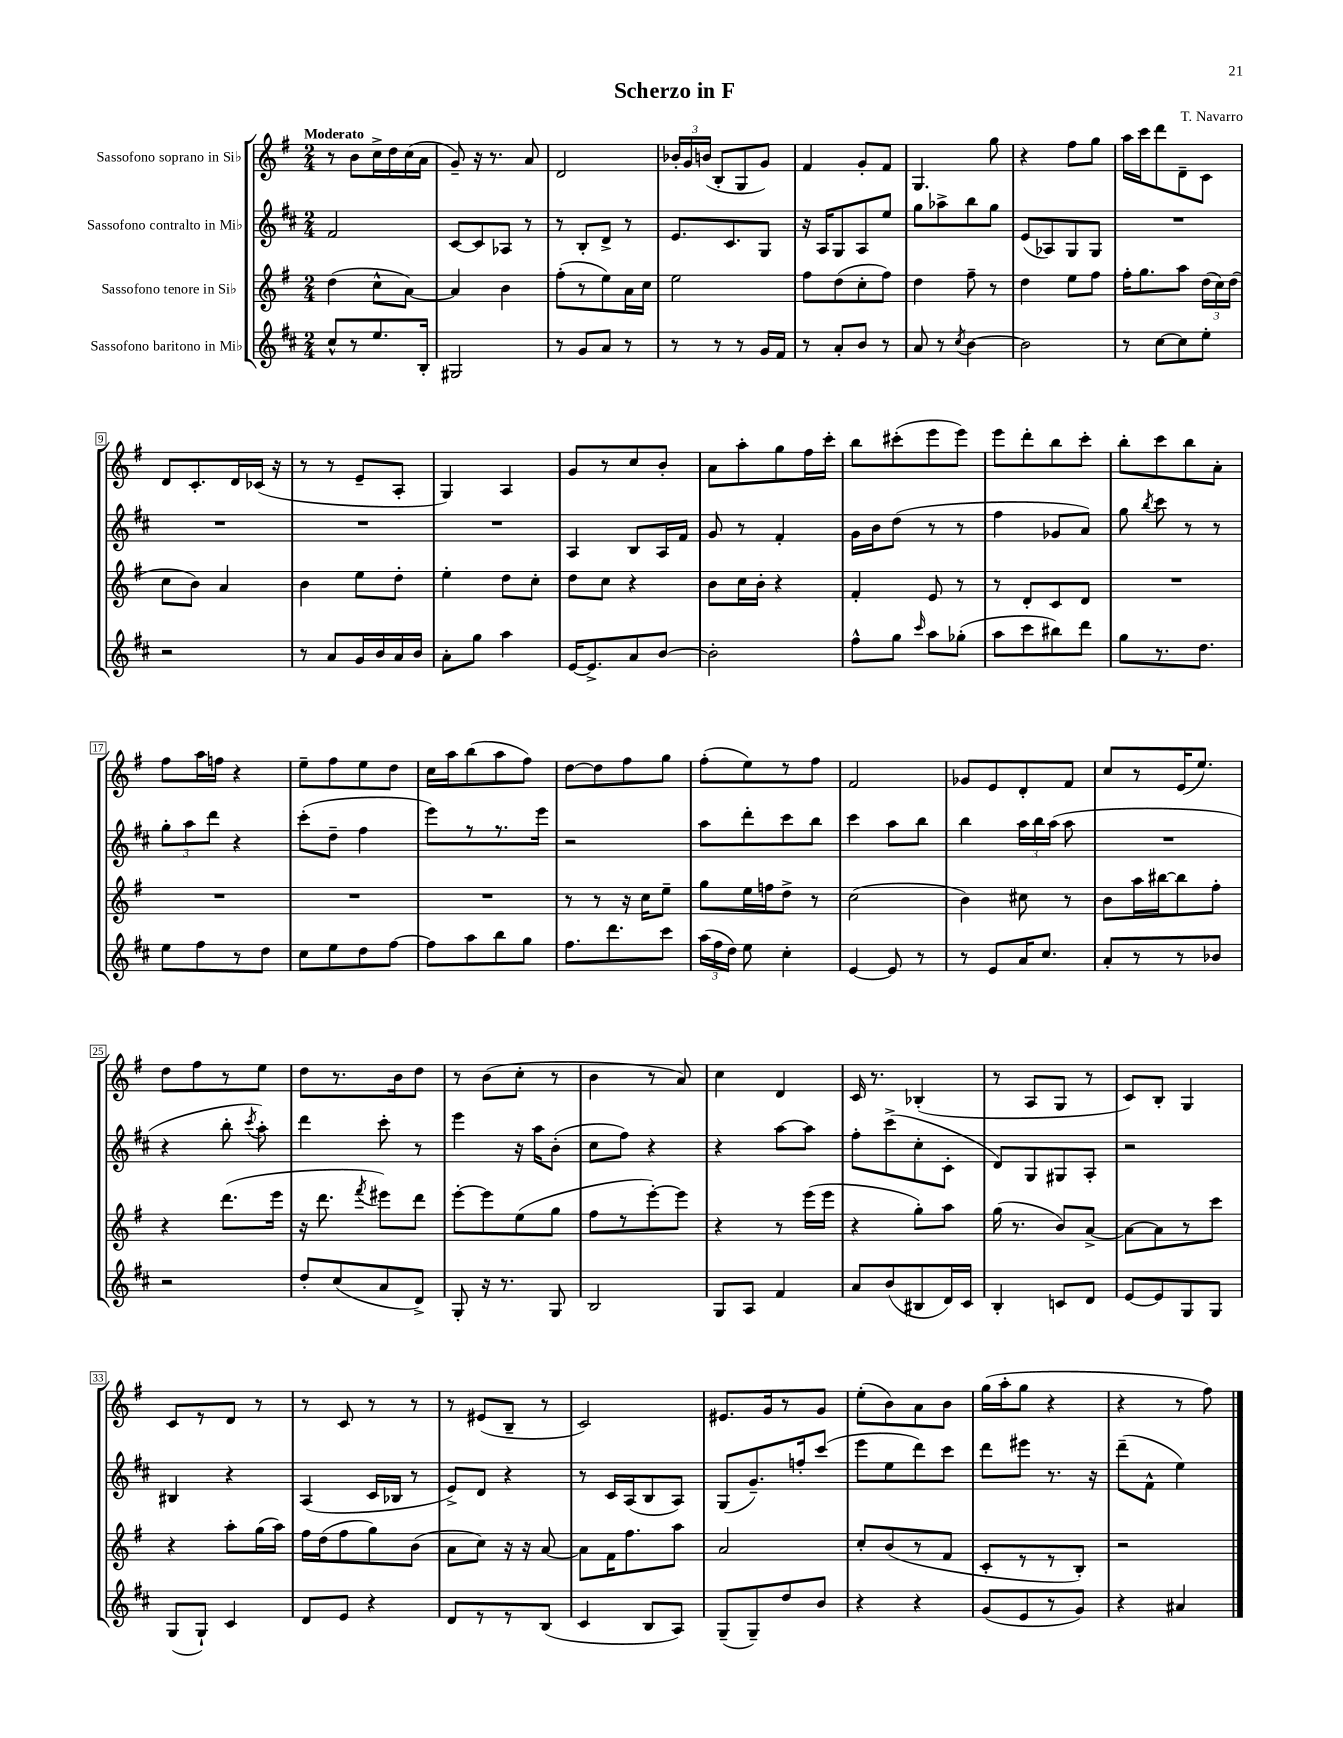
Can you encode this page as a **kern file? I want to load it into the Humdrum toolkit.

**kern	**kern	**kern	**kern
*staff4	*staff3	*staff2	*staff1
*clefG2	*clefG2	*clefG2	*clefG2
*k[f#c#]	*k[f#]	*k[f#c#]	*k[f#]
*M2/4	*M2/4	*M2/4	*M2/4
8cc#^^	(4dd	2f#	8r
8r	.	.	8b
8.ee	8cc^^	.	16cc^
.	.	.	16dd
.	[8a)	.	(16cc
16B'	.	.	16a
=	=	=	=
2G#	4a]	[8c#	8g~)
.	.	8c#]	16r
.	.	.	8.r
.	4b	8A-	.
.	.	8r	8a
=	=	=	=
8r	(8ff#'	8r	2d
8g	8r	8B'	.
8a	8ee)	8d^	.
8r	16a	8r	.
.	16cc	.	.
=	=	=	=
8r	2ee	8.e	24b-'
.	.	.	24g
.	.	.	(24b
8r	.	.	8B'
.	.	8.c#	.
8r	.	.	8G
16g	.	8G	8g)
16f#	.	.	.
=	=	=	=
8r	8ff#	16r	4f#
.	.	16A	.
8a'	(8dd	8G	.
8b	8cc'	8A	8g'
8r	8ff#)	8ee	8f#
=	=	=	=
8a	4dd	8gg	4.G
8r	.	8aa-^	.
8qcc#	.	.	.
[4b	8ff#~	8bb	.
.	8r	8gg	8gg
=	=	=	=
2b]	4dd	(8e	4r
.	.	8A-)	.
.	8ee	8G	8ff#
.	8ff#	8G	8gg
=	=	=	=
8r	16ff#'	2r	16aa
.	8.gg	.	16ccc
[8cc#	.	.	8ddd
8cc#]	8aa	.	8d~
8ee'	(24dd	.	8c
.	24cc)	.	.
.	(24dd	.	.
=	=	=	=
2r	8cc	2r	8d
.	8b)	.	8.c'
.	4a	.	.
.	.	.	16d
.	.	.	(16c-
.	.	.	16r
=	=	=	=
8r	4b	2r	8r
8a	.	.	8r
16g	8ee	.	8e~
16b	.	.	.
16a	8dd'	.	8A'
16b	.	.	.
=	=	=	=
8a'	4ee'	2r	4G)
8gg	.	.	.
4aa	8dd	.	4A
.	8cc'	.	.
=	=	=	=
[16e	8dd	4A	8g
8.e^]	.	.	.
.	8cc	.	8r
8a	4r	8B	8cc
[8b	.	16A	8b'
.	.	16f#	.
=	=	=	=
2b']	8b	8g	8a
.	16cc	8r	8aa'
.	16b'	.	.
.	4r	4f#'	8gg
.	.	.	16ff#
.	.	.	16ccc'
=	=	=	=
8ff#^^	4f#'	16g	8bb
.	.	16b	.
8gg	.	(8dd	(8ccc#'
16qqccc#	.	.	.
8aa	8e	8r	8eee
(8gg-'	8r	8r	8eee)
=	=	=	=
8aa	8r	4ff#	8eee
8ccc#	8d'	.	8ddd'
8bb#)	8c	8g-	8bb
8ddd	8d	8a)	8ccc'
=	=	=	=
8gg	2r	8gg	8bb'
.	.	8qbb	.
8.r	.	8ccc#	8ccc
.	.	8r	8bb
8.dd	.	.	.
.	.	8r	8a'
=	=	=	=
8ee	2r	12gg'	8ff#
.	.	12aa	.
8ff#	.	.	16aa
.	.	12ddd	.
.	.	.	16ff
8r	.	4r	4r
8dd	.	.	.
=	=	=	=
8cc#	2r	(8ccc#'	8ee~
8ee	.	8dd~	8ff#
8dd	.	4ff#	8ee
[8ff#	.	.	8dd
=	=	=	=
8ff#]	2r	8eee)	16cc
.	.	.	16aa
8aa	.	8r	(8bb
8bb	.	8.r	8aa
8gg	.	.	8ff#)
.	.	16eee	.
=	=	=	=
8.ff#	8r	2r	[8dd
.	8r	.	8dd]
8.ddd	.	.	.
.	16r	.	8ff#
.	16cc	.	.
8ccc#	8ee~	.	8gg
=	=	=	=
(24aa	8gg	8aa	(8ff#'
24ff#	.	.	.
24dd)	.	.	.
8ee	16ee	8ddd'	8ee)
.	16ff	.	.
4cc#'	8dd^	8ccc#	8r
.	8r	8bb	8ff#
=	=	=	=
[4e	(2cc	4ccc#	2f#
8e]	.	8aa	.
8r	.	8bb	.
=	=	=	=
8r	4b)	4bb	8g-
8e	.	.	8e
16a	8cc#	24aa	8d'
.	.	24bb	.
8.cc#	.	.	.
.	.	(24aa	.
.	8r	8aa	8f#
=	=	=	=
8a'	8b	2r	8cc
8r	16aa	.	8r
.	[16bb#	.	.
8r	8bb#]	.	(16e
.	.	.	8.ee)
8b-	8ff#'	.	.
=	=	=	=
2r	4r	4r	8dd
.	.	.	8ff#
.	(8.ddd	8bb'	8r
.	.	8qccc#	.
.	.	8aa')	8ee
.	16eee	.	.
=	=	=	=
8dd'	16r	4ddd	8dd
.	8.ddd	.	.
(8cc#	.	.	8.r
.	8qfff#	.	.
8a	8eee#)	8ccc#'	.
.	.	.	16b
8d^)	8ddd	8r	8dd
=	=	=	=
8G'	[8eee'	4eee	8r
16r	8eee]	.	(8b
8.r	.	.	.
.	(8ee	16r	8cc'
.	.	16aa	.
8G	8gg	(8b'	8r
=	=	=	=
2B	8ff#	8cc#	4b
.	8r	8ff#)	.
.	[8eee')	4r	8r
.	8eee]	.	8a)
=	=	=	=
8G	4r	4r	4cc
8A	.	.	.
4f#	8r	[8aa	4d
.	(16eee	8aa]	.
.	16eee	.	.
=	=	=	=
8a	4r	8ff#'	16c
.	.	.	8.r
(8b	.	(8ccc#^	.
8B#	8gg')	8cc#'	(4B-'
16d)	8aa	8c#'	.
16c#	.	.	.
=	=	=	=
4B'	(16gg	8d)	8r
.	8.r	.	.
.	.	8G	8A
8c	8b)	8G#	8G
8d	[8a^	8A'	8r
=	=	=	=
[8e	8a_	2r	8c)
8e]	8a]	.	8B'
8G	8r	.	4G
8G	8ccc	.	.
=	=	=	=
(8G	4r	4B#	8c
8G`)	.	.	8r
4c#	8aa'	4r	8d
.	(16gg	.	8r
.	16aa)	.	.
=	=	=	=
8d	16ff#	(4A	8r
.	(16dd	.	.
8e	8ff#	.	8c
4r	8gg)	16c#	8r
.	.	16B-	.
.	(8b	8r	8r
=	=	=	=
8d	8a	8e^)	8r
8r	8cc)	8d	(8e#
8r	16r	4r	8B~
.	16r	.	.
(8B	[8a	.	8r
=	=	=	=
4c#	8a]	8r	2c)
.	16f#	16c#	.
.	8.ff#	(16A	.
8B	.	8B	.
8A)	8aa	8A)	.
=	=	=	=
(8G~	2a	(8G	8.e#
8G~)	.	8.g~)	.
.	.	.	16g
8dd	.	.	8r
.	.	16ff'	.
8b	.	(8ccc#	8g
=	=	=	=
4r	8cc'	8eee	(8ee'
.	(8b	8ee	8b)
4r	8r	8ddd)	8a
.	8f#	8ccc#	8b
=	=	=	=
(8g	8c'	8ddd	(16gg
.	.	.	16aa'
8e	8r	8eee#	8gg
8r	8r	8.r	4r
8g)	8B')	.	.
.	.	16r	.
=	=	=	=
4r	2r	(8ddd~	4r
.	.	8f#^^	.
4a#	.	4ee)	8r
.	.	.	8ff#)
==	==	==	==
*-	*-	*-	*-
